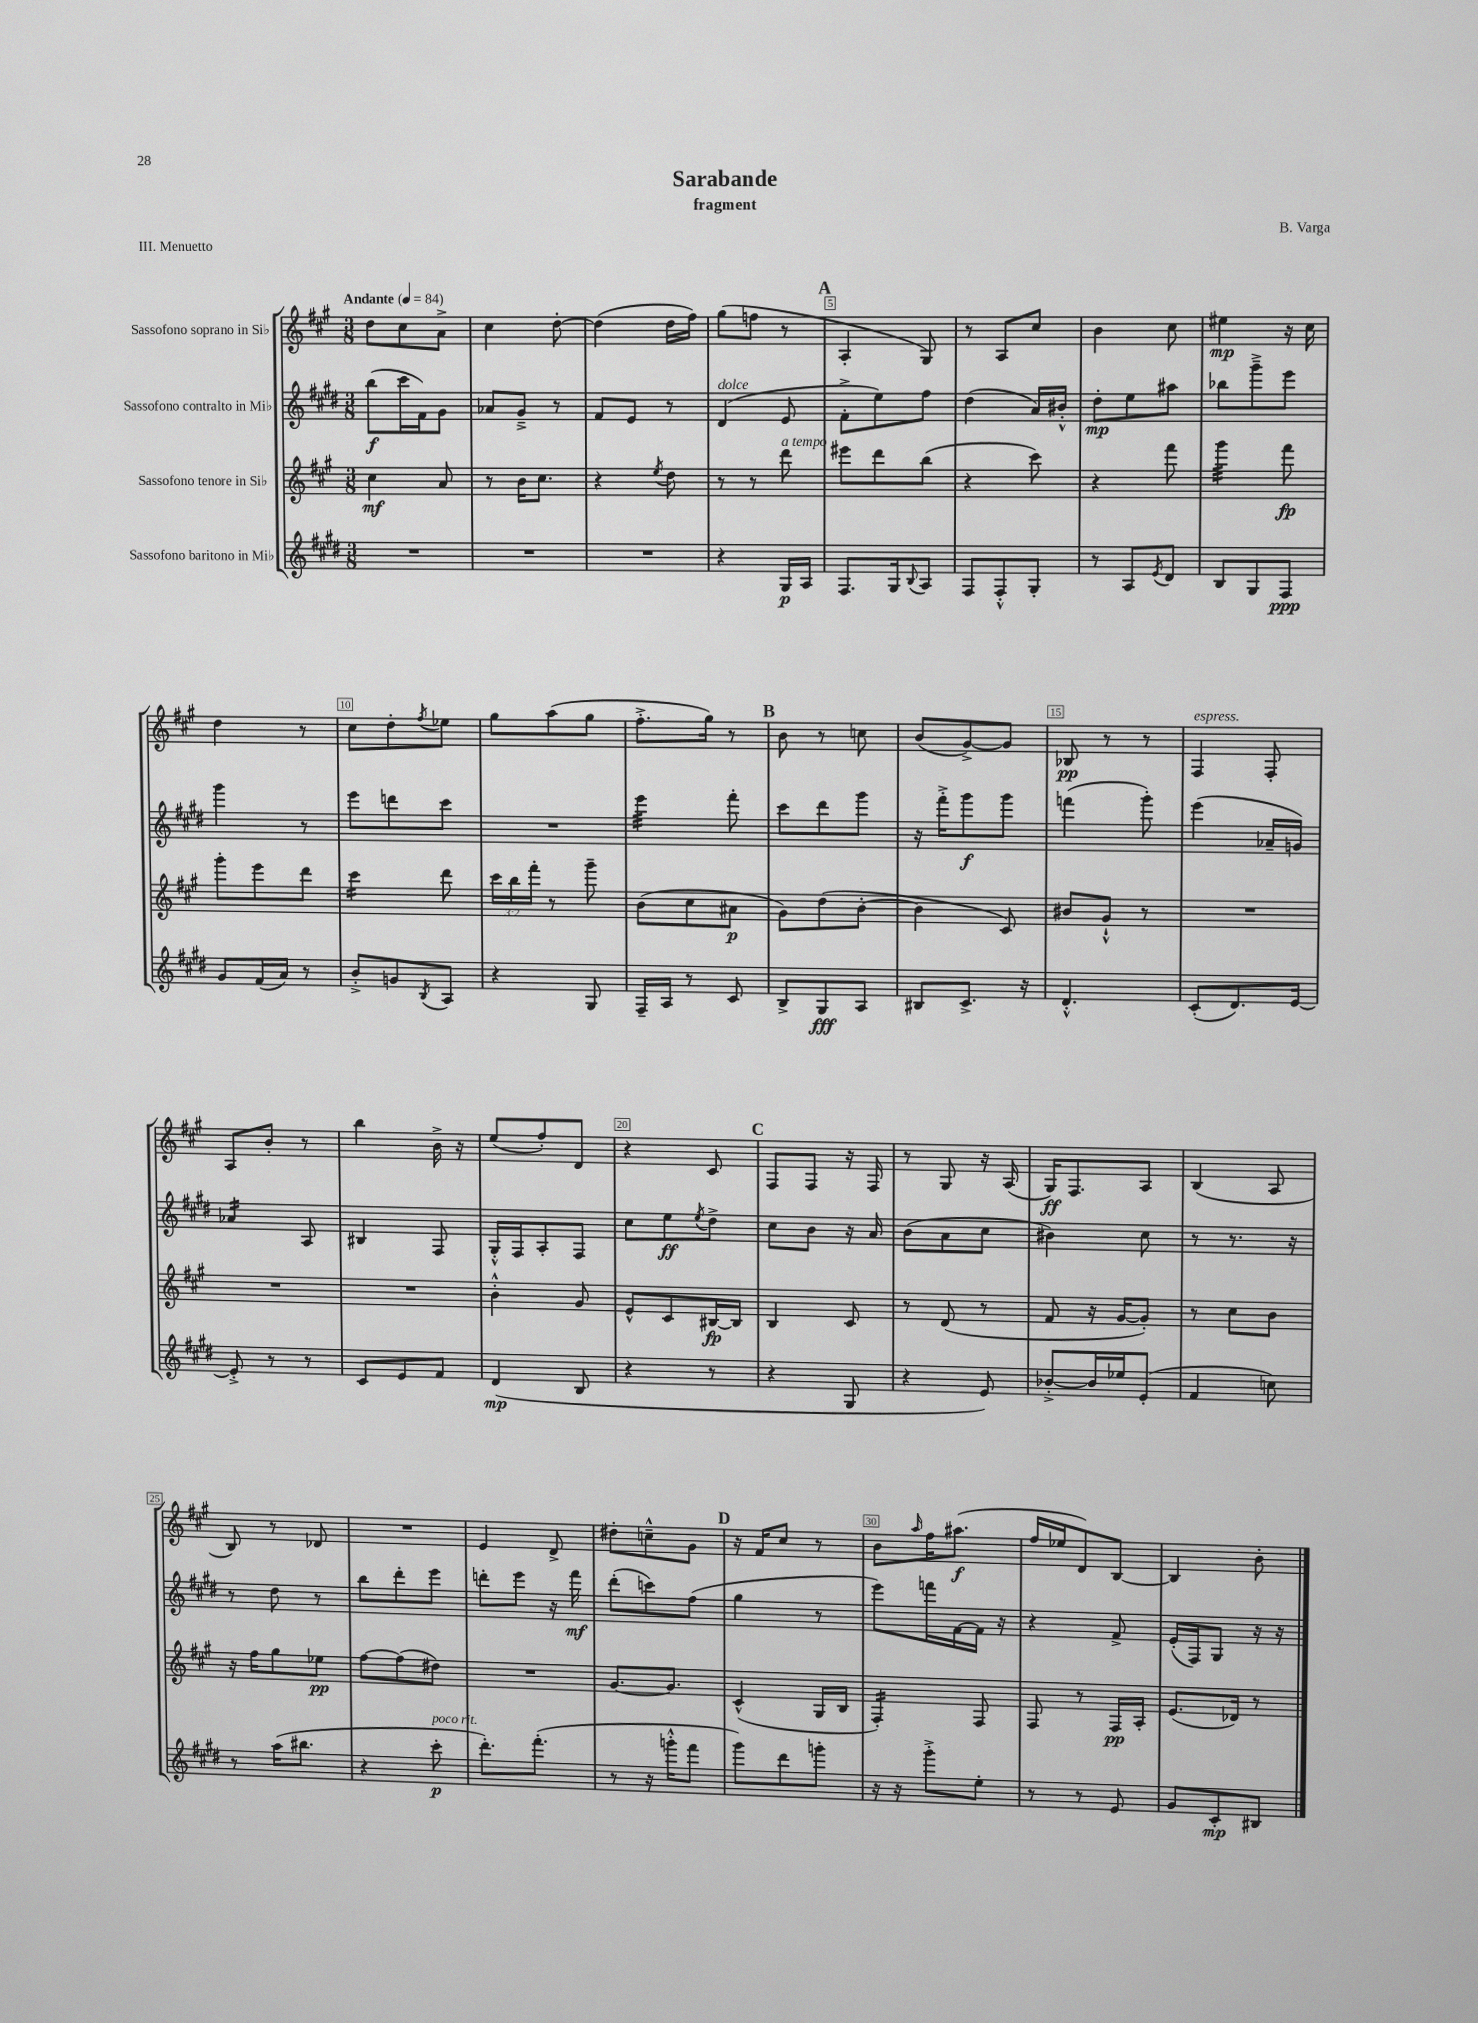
\header { title = "Sarabande" composer = "B. Varga" subtitle = "fragment" piece = "III. Menuetto" }
<<
\new StaffGroup <<
\new Staff = "s0" \with { instrumentName = "Sassofono soprano in Sib" } {
    \clef treble \key a \major \numericTimeSignature \time 3/8 \tempo "Andante" 4 = 84
    d''8 cis''8 a'8-> |
    cis''4 d''8~-. |
    d''4( d''16 fis''16) |
    gis''8( f''8 r8 |
    \mark \markup { \bold "A" } a4-. gis8) |
    r8 a8 cis''8 |
    b'4 cis''8 |
    eis''4\mp r16 cis''16 |
    d''4 r8 |
    cis''8 d''8-. \acciaccatura { fis''8 } ees''8 |
    gis''8 a''8( gis''8 |
    fis''8.-.-> gis''16) r8 |
    \mark \markup { \bold "B" } b'8 r8 c''8 |
    b'8( gis'8~->) gis'8 |
    bes8\pp r8 r8 |
    fis4^\markup { \italic "espress." } fis8-. |
    a8 b'8-. r8 |
    b''4 b'16-> r16 |
    e''8( fis''8-.) d'8 |
    r4 cis'8 |
    \mark \markup { \bold "C" } fis8 fis8 r16 fis16 |
    r8 gis8 r16 a16( |
    gis16\ff) fis8. a8 |
    b4( a8 |
    b8) r8 des'8 |
    R4. |
    e'4 d'8-> |
    dis''8-. c''8---^ gis'8 |
    \mark \markup { \bold "D" } r16 fis'16 cis''8 r8 |
    b'8 \grace { a''16 } fis''16 ais''8.\f( |
    fis''16 ees''16 d'8) b8~ |
    b4 b'8-. \bar "|." |
}
\new Staff = "s1" \with { instrumentName = "Sassofono contralto in Mib" } {
    \clef treble \key e \major \numericTimeSignature \time 3/8
    b''8\f( cis'''16 fis'16) gis'8 |
    aes'8 gis'8---> r8 |
    fis'8 e'8 r8 |
    dis'4^\markup { \italic "dolce" }( e'8 |
    \mark \markup { \bold "A" } fis'8-.-> e''8) fis''8 |
    dis''4( a'16) bis'16-.-^ |
    dis''8-.\mp e''8 ais''8 |
    bes''8 gis'''8---> e'''8 |
    gis'''4 r8 |
    e'''8 d'''8 cis'''8 |
    R4. |
    e'''4:32 fis'''8-. |
    \mark \markup { \bold "B" } cis'''8 dis'''8 gis'''8 |
    r16 fis'''16-.-> gis'''8\f gis'''8 |
    f'''4( gis'''8-.) |
    e'''4( aes'16-- g'16) |
    aes'4:16 a8 |
    bis4 fis8 |
    gis16-.-^ fis16 a8-. fis8 |
    cis''8 e''8\ff \acciaccatura { e''8 } dis''8-> |
    \mark \markup { \bold "C" } cis''8 b'8 r16 a'16 |
    b'8( a'8 cis''8 |
    bis'4) cis''8 |
    r8 r8. r16 |
    r8 dis''8 r8 |
    b''8 dis'''8-. e'''8 |
    d'''8-. e'''8 r16 fis'''16\mf |
    dis'''8-.( c'''8) fis''8( |
    \mark \markup { \bold "D" } gis''4 r8 |
    e'''8) f'''16 fis'16~ fis'16 r16 |
    r4 fis'8-> |
    e'16-.( fis16) gis8 r16 r16 \bar "|." |
}
\new Staff = "s2" \with { instrumentName = "Sassofono tenore in Sib" } {
    \clef treble \key a \major \numericTimeSignature \time 3/8 \override Staff.TupletNumber.text = #tuplet-number::calc-fraction-text
    cis''4\mf a'8 |
    r8 b'16 cis''8. |
    r4 \acciaccatura { e''8 } d''8 |
    r8 r8 d'''8^\markup { \italic "a tempo" } |
    \mark \markup { \bold "A" } eis'''8 d'''8 b''8( |
    r4 cis'''8) |
    r4 fis'''8 |
    gis'''4:32 fis'''8\fp |
    gis'''8-. e'''8 d'''8 |
    cis'''4:16 d'''8 |
    \tuplet 3/2 { cis'''16 b''16 fis'''16-. } r8 gis'''8-- |
    b'8( cis''8 ais'8\p |
    \mark \markup { \bold "B" } gis'8) d''8( b'8~-. |
    b'4 cis'8) |
    bis'8 gis'8-!-^ r8 |
    R4. |
    R4. |
    R4. |
    b'4-.-^ gis'8 |
    e'8-^ cis'8 bis16~\fp bis16 |
    \mark \markup { \bold "C" } b4 cis'8 |
    r8 d'8( r8 |
    fis'8 r16 gis'16~ gis'8-.) |
    r8 cis''8 b'8 |
    r16 fis''16 gis''8 ees''8\pp |
    fis''8~ fis''8( dis''8) |
    R4. |
    gis'8.~ gis'8. |
    \mark \markup { \bold "D" } cis'4-^( gis16 b16 |
    fis4:16-.) fis8 |
    fis8 r8 fis16\pp a16-. |
    e'8.( des'16) r8 \bar "|." |
}
\new Staff = "s3" \with { instrumentName = "Sassofono baritono in Mib" } {
    \clef treble \key e \major \numericTimeSignature \time 3/8
    R4. |
    R4. |
    R4. |
    r4 gis16\p a16 |
    \mark \markup { \bold "A" } fis8. gis16 \appoggiatura { b8 } a8 |
    fis8 fis8-.-^ gis8-. |
    r8 a8 \acciaccatura { e'8 } dis'8 |
    b8 gis8 fis8\ppp |
    gis'8 fis'16( a'16) r8 |
    b'8-.-> g'8 \acciaccatura { b8 } a8 |
    r4 gis8 |
    fis16-- a16 r8 cis'8 |
    \mark \markup { \bold "B" } b8-> gis8\fff a8 |
    bis8 cis'8.-> r16 |
    dis'4.-.-^ |
    cis'8-.( dis'8.) e'16~ |
    e'8-.-> r8 r8 |
    cis'8 e'8 fis'8 |
    dis'4\mp( b8 |
    r4 r8 |
    \mark \markup { \bold "C" } r4 gis8 |
    r4 e'8) |
    bes'8~-.-> bes'16 ees''16 e'8-.( |
    fis'4 c''8) |
    r8 a''16( bis''8. |
    r4 cis'''8-.\p^\markup { \italic "poco rit." } |
    dis'''8.-.) fis'''8.-.( |
    r8 r16 g'''16-.-^ fis'''8 |
    \mark \markup { \bold "D" } gis'''8) dis'''8 g'''8-. |
    r16 r16 gis'''8-.-> e''8-. |
    r8 r8 e'8 |
    gis'8 cis'8-.\mp bis8 \bar "|." |
}
>>
>>
\layout { \context { \Score \override BarNumber.break-visibility = ##(#f #t #t) barNumberVisibility = #(every-nth-bar-number-visible 5) \override BarNumber.stencil = #(make-stencil-boxer 0.1 0.3 ly:text-interface::print) } }
